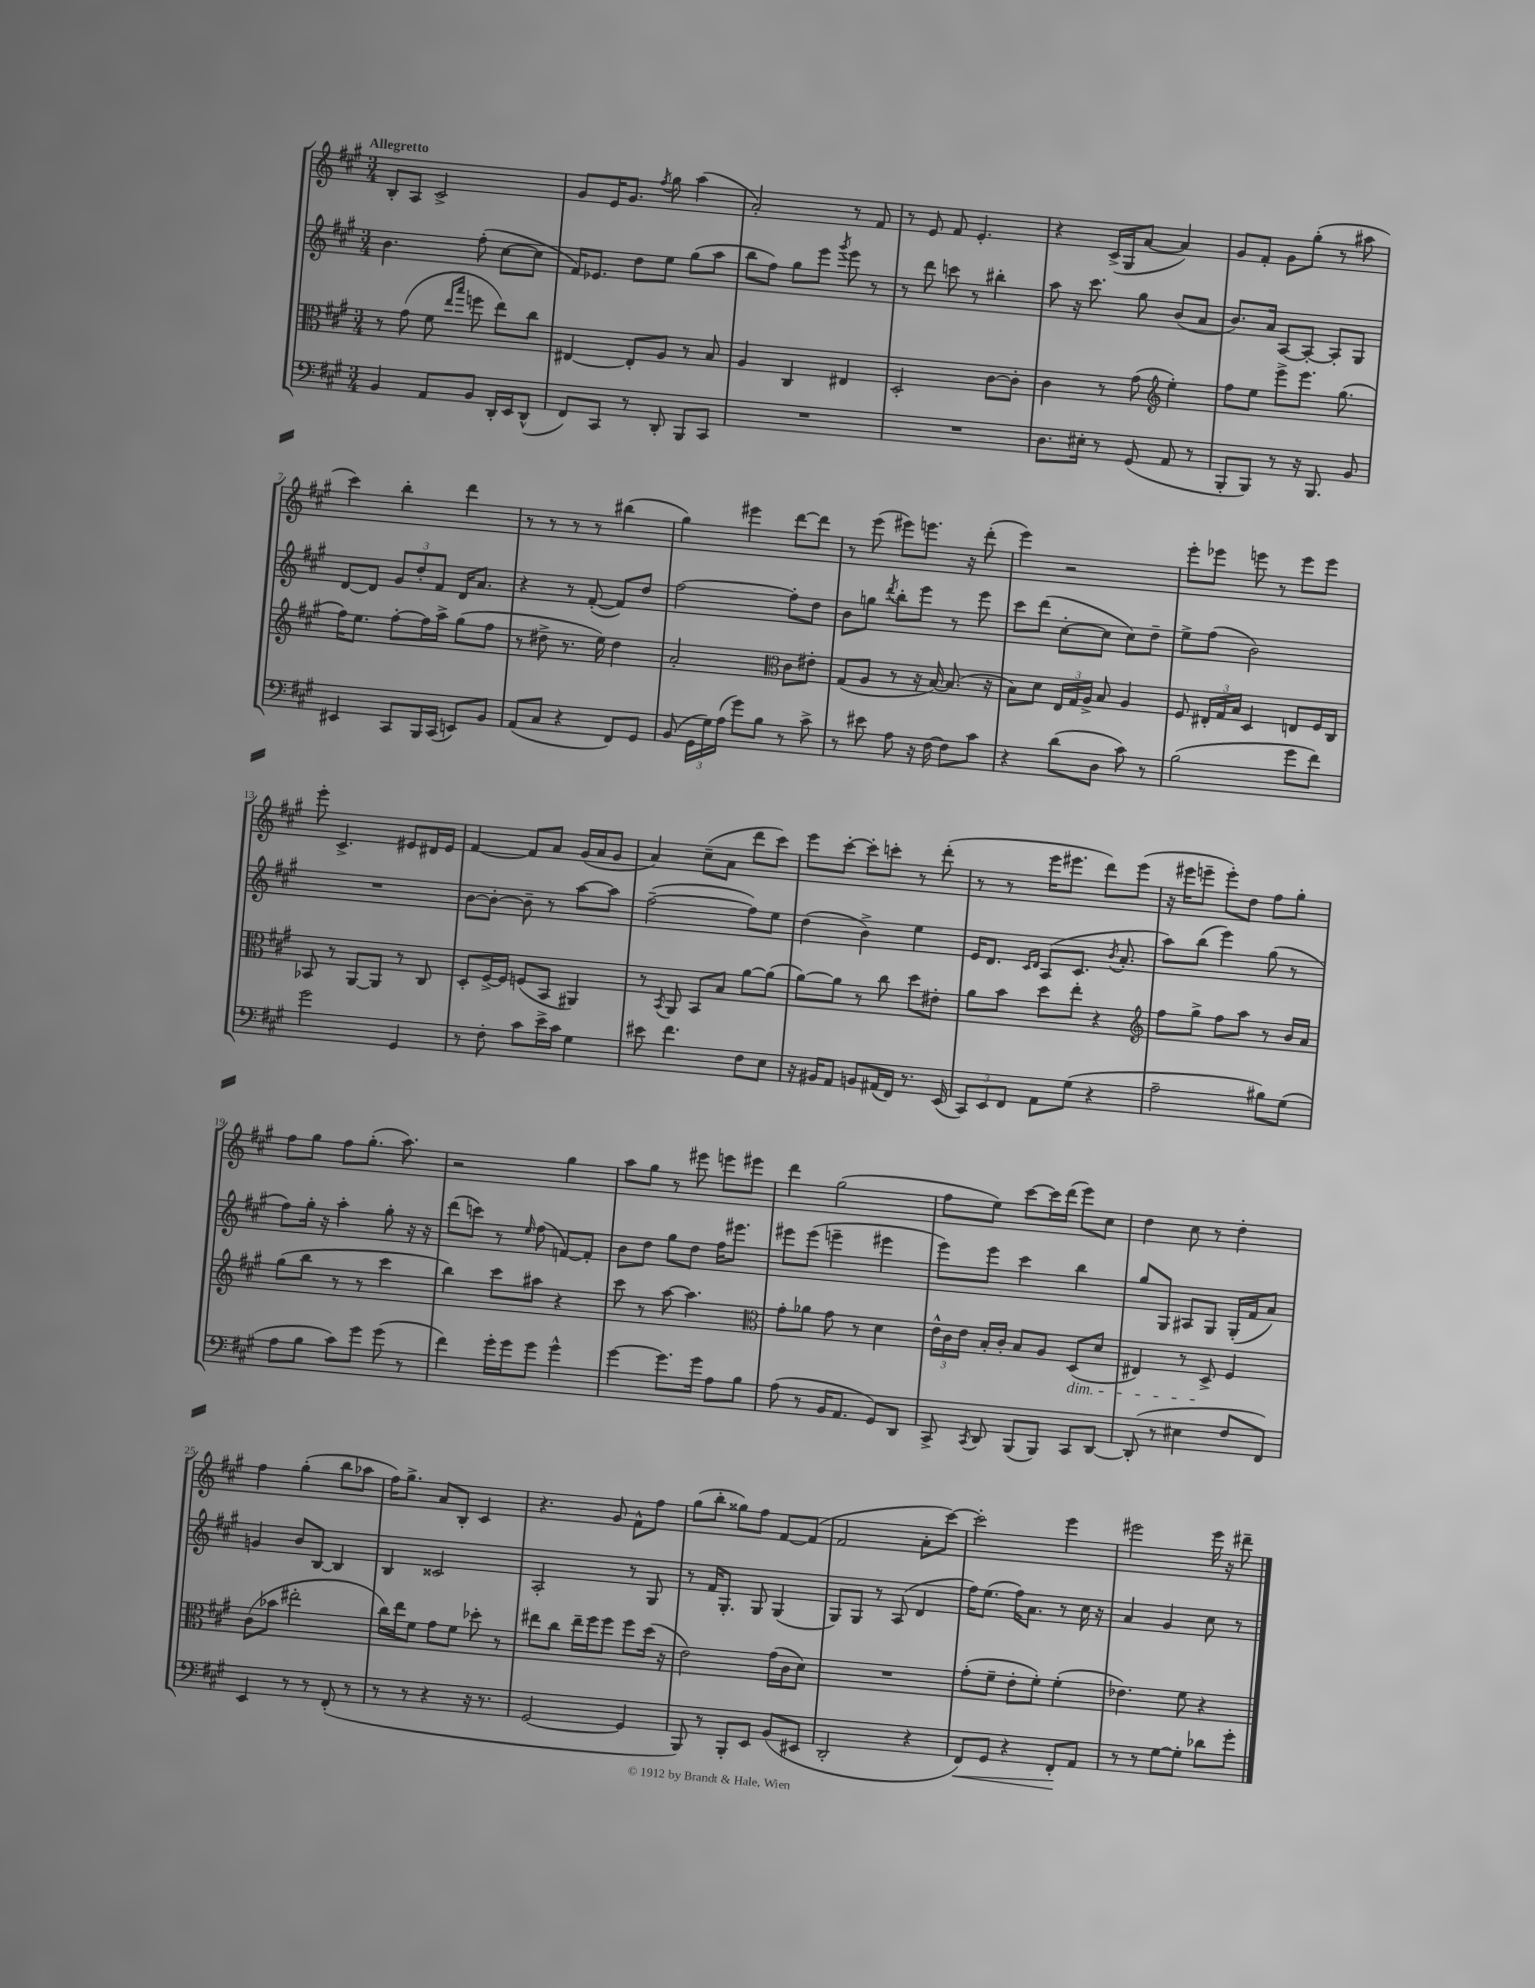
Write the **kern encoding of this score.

**kern	**kern	**kern	**kern
*staff4	*staff3	*staff2	*staff1
*clefF4	*clefC3	*clefG2	*clefG2
*k[f#c#g#]	*k[f#c#g#]	*k[f#c#g#]	*k[f#c#g#]
*M3/4	*M3/4	*M3/4	*M3/4
4BB/	8r	4.b\	8B'/L
.	(8g#\	.	8A/J
8AA/L	8f#\	.	2c#^/
.	16qqee/LL	.	.
.	16qqbb/JJ	.	.
8BB/J	8ff\	(8ff#'\	.
16DD'/LL	8ee\L)	[8cc#\L	.
16EE/J	.	.	.
(8DD^^/J	8cc#\J	8cc#\]J	.
=	=	=	=
8FF#/L)	[4E#/	16f#/LK)	8g#/L
.	.	8.e-/J	.
8CC#/J	.	.	16e/K
.	.	.	8.g#/J
8r	8E#'/]L	8dd\L	.
.	.	.	8qff#/
8DD'/	8A/J	8ee\J	8gg#\
8BBB/L	8r	(8gg#\L	(4aa\
8CC#/J	8B/	8aa\J	.
=	=	=	=
2.r	4A/	8bb\L	2a'/)
.	.	8ff#\J)	.
.	4C#/	8gg#\L	.
.	.	8eee\J	.
.	.	8qggg#/	.
.	4E#/	8eee\	8r
.	.	8r	8f#/
=	=	=	=
2.r	2D'/	8r	8r
.	.	8ddd\	8e/
.	.	8ccc\	8f#/
.	.	8r	4.e'/
.	[8c#\L	4bb#'\	.
.	8c#'\]J	.	.
=	=	=	=
8.D\L	4c#\	8aa\	4r
.	.	16r	.
16E#'\Jk	.	8.ccc#\	.
8r	8r	.	(16c#^/LL
.	.	.	16G#/J
(8GG#/	(8g#\	8gg#\	[8a/J
*	*clefG2	*	*
8AA/	4ee'\)	(8b/L	4a/])
8r	.	8a/J	.
=	=	=	=
8BBB'/L	8ff#\L	8.b/L)	8g#/L
8BBB/J)	8ee\J	.	8f#'/J
.	.	16a/Jk	.
8r	8eee^\L	[8A/L	8g#\L
16r	8.eee\J	8A'/_J	(8gg#'\J
8.BBB/	.	.	.
.	.	8A'/]L	8r
.	(8.gg#\	.	.
8BB/	.	8G#/J	8aa#\
=	=	=	=
4EE#/	16ff#\LK)	[8d/L	4ccc#\)
.	8.ee\J	.	.
.	.	8d/]J	.
8CC#/L	[8ff#'\L	12g#/L	4bb'\
.	.	12dd'/	.
16BBB/L	16ff#\]L	.	.
.	.	12f#/J	.
(16CC#/JJ	16aa^\JJ	.	.
8EE/L)	(8gg#\L	16d/LK	4ddd\
.	.	8.a/J	.
8BB/J	8ff#\J	.	.
=	=	=	=
(8AA/L	8r	4r	8r
8C#/J	8dd#^\	.	8r
4r	8.r	8r	8r
.	.	([8f#'/	8r
.	16ee\)	.	.
8FF#/L)	4dd#\	8f#/]L)	(4bb#\
8GG#/J	.	8dd/J	.
=	=	=	=
(8BB/	2a'/	[2ff#\	4gg#\)
24GG#\LL	.	.	.
24G#\)	.	.	.
(24A\JJ	.	.	.
8g#\L)	.	.	4eee#\
8B\J	.	.	.
*	*clefC3	*	*
8r	8c#\L	8ff#'\]L	[8ddd\L
8c#^\	8e#'\J	8dd\J	8ddd\]J
=	=	=	=
8r	(8G#/L	8b\L	8r
8e#\	8A/J	8gg\J	(8eee\
.	.	8qddd/	.
8A\	8r	8bb'\L	8eee#\L)
16r	16r	8eee\J	8.eee\J
[16F#\	[16B/)	.	.
8F#\]L	(8.B/]	8r	.
.	.	.	16r
8c#\J	.	8eee\	(8ddd'\
.	16r	.	.
=	=	=	=
4r	8B\L)	8ccc#\L	4eee\)
.	8d\J	(8ddd\J	.
(8d\L	24E/LL	[8cc#'\L	2r
.	24G#/	.	.
.	24A^/JJ	.	.
8D\J	8B/	8cc#\]J	.
8c#\)	4A/	8cc#\L)	.
8r	.	8dd~\J	.
=	=	=	=
(2B\	8F#/	8ee^\L	8eee'\L
.	24E#'/LL	(8ff#\J	8eee-\J
.	24G#/	.	.
.	24B/JJ	.	.
.	4D/	2b\)	8eee\
.	.	.	8r
8g#\L	8E/L	.	8eee\L
8f#\J)	16F#/L	.	8eee\J
.	16C#/JJ	.	.
=	=	=	=
2g#\	8BB-/	2.r	8eee'\
.	8r	.	4.c#^/
.	[8AA/L	.	.
.	8AA/]J	.	.
4GG#/	8r	.	8e#/L
.	8C#/	.	16d#/L
.	.	.	16e#/JJ
=	=	=	=
8r	8D'/L	[8b\L	[4f#/
8F#'\	[16F#^/L	8b'\_J	.
.	16F#/]JJ	.	.
8c#\L	(8F/L	8b~\]	8f#/]L
16e^\L	8BB/J	8r	8a/J
16c#\JJ	.	.	.
4G#\	4AA#/)	[8aa\L	(16g#/LL
.	.	.	16a/J
.	.	8aa\]J	8g#/J
=	=	=	=
8e#\	8r	([2ff#~\	4a/)
.	8qBB/	.	.
4.f#\	8AA/	.	.
.	8BB/L	.	(8cc#~\L
.	8B/J	.	8a\J
8F#\L	[8a\L	8ff#\]L)	8ddd\L
8E\J	(8a\]J	8ee\J	8ccc#\J)
=	=	=	=
16r	[8a\L)	(4dd\	8eee\L
16BB#/LK	.	.	.
8AA/J	8a\]J	.	[8ccc#'\J
8BB/L	8r	4b^\)	8ccc#'\]L
(16AA#/L	8cc#\	.	8ccc'\J
16FF#/JJ)	.	.	.
8.r	8dd\L	4ee\	8r
.	8e#'\J	.	(8ddd'\
(16EE/	.	.	.
=	=	=	=
12CC#/L)	8a\L	16e/LK	8r
.	.	8.d/J	.
12EE/	.	.	.
.	8b\J	.	8r
12FF#/J	.	.	.
.	.	16qqc#/LL	.
.	.	16qqd/JJ	.
8AA\L	8dd\L	(8A/L	16eee\LK
.	.	.	8.eee#\J
(8G#\J	8ee'\J	8.c#/J	.
4r	4r	.	8ddd\L)
.	.	8qb/	.
.	.	8.a'/	.
.	.	.	(8eee#\J
=	=	=	=
*	*clefG2	*	*
2A~\	8ff#\L	8aa\L)	16r
.	.	.	16eee#\LK
.	8gg#^\J	(8bb\J	8eee~\J
.	8ff#\L	4eee\)	8eee'\L)
.	8aa\J	.	8dd\J
8B#\L)	8r	(8gg#\	8ff#\L
(8G#\J	16b/LL	8r	8gg#'\J
.	16a/JJ	.	.
=	=	=	=
8A\L	(8gg#\L	8ff#\L)	8ff#\L
8B\J	8bb\J	16gg#'\Jk	8gg#\J
.	.	16r	.
8c#\L)	8r	4aa'\	8ff#\L
8g#\J	8r	.	(8.gg#'\J
(8g#\	4ccc#\	8gg#'\	.
.	.	.	8.aa\)
8r	.	16r	.
.	.	16r	.
=	=	=	=
4f#\)	4bb\)	(8ddd\L	2r
.	.	8ccc\J)	.
16g#'\LL	8ccc#\L	8r	.
16g#\J	.	.	.
.	.	16qqee/	.
8g#\J	8aa#\J	(8ff#\	.
4g#^^\	4r	[8f/L)	4gg#\
.	.	8f'/]J	.
=	=	=	=
[4g#\	8ccc#\	8b\L	8aa\L
.	8r	8dd\J	8gg#\J
8.g#\]L	[8aa\	8gg#\L	8r
.	4.aa\]	8dd\J	8eee#\
16g#\Jk	.	.	.
8A\L	.	16ff#\LK	8eee\L
.	.	8.eee#\J	.
8B\J	.	.	8eee#\J
=	=	=	=
*	*clefC3	*	*
(8A\	8g#'\L	8eee#\L	4ddd\
8r	8a-\J	(8eee#\J	.
16BB/LK	8g#\	4eee~\	(2gg#\
8.AA/J	.	.	.
.	8r	.	.
8GG#/L)	4d\	4eee#\	.
8DD/J	.	.	.
=	=	=	=
8CC#^/	24e^^\LL	8eee\L)	8ff#\L
.	24c#\	.	.
.	24e\JJ	.	.
8qCC#/	.	.	.
8DD/	16B'/LL	8eee\J	8ee\J)
.	16c#'/JJ	.	.
(8BBB/L	8B/L	4ccc#\	[8ccc#\L
8BBB/J)	8A/J	.	16ccc#\]L
.	.	.	(16ddd\JJ
8CC#/L	(8D/L	4bb\	8eee\L)
[8DD/J	8d/J	.	8cc#\J
=	=	=	=
(8DD'/]	4E#/)	8gg#/L	4dd\
8r	.	8G#/J	.
4E#\	8r	8A#/L	8cc#\
.	8D^/	8G#/J	8r
8F#/L	4F#/	(16G#'/LL	4dd'\
.	.	16f#/J	.
8FF#/J)	.	8a/J)	.
=	=	=	=
4EE/	(8c#\L	4g/	4ff#\
.	8b-\J	.	.
8r	2ee#'\	8b/L	(4gg#'\
8r	.	[8B/J	.
(8FF#'/	.	4B/]	8bb\L
8r	.	.	8aa-\J
=	=	=	=
8r	16cc#\LL)	4B/	16ff#\LK)
.	16ee\J	.	8.gg#^\J
8r	8f#\J	.	.
4r	8g#\L	2c##/	8a/L
.	8f#\J	.	8B'/J
16r	8dd-'\	.	4c#/
8.r	.	.	.
.	8r	.	.
=	=	=	=
[2GG#/	8ee#\L	2A'/	4.r
.	8cc#\J	.	.
.	16ee#~\LL	.	.
.	16ff#\J	.	.
.	8ff#\J	.	8g#/
4GG#/]	8ff#\L	8r	8f#^^\L
.	(16dd\Jk	8G#/	8ff#\J
.	16r	.	.
=	=	=	=
8BBB/)	2e\)	8r	(8gg#\L
8r	.	16f#/LK	8bb'\J
.	.	8.G#'/J	.
8BBB'/L	.	.	8gg##\L)
8EE/J	.	8G#/	8ff#\J
(8BB/L	(16g#\LL	(4G#/	[8f#/L
.	16c#\J	.	.
8EE#/J	8d\J)	.	(8f#/]J
=	=	=	=
2DD'/	2.r	8G#/L)	2f#/
.	.	8G#/J	.
.	.	8r	.
.	.	(8A/	.
4r	.	4d/	8a'\L
.	.	.	[8ccc#\J)
=	=	=	=
8FF#/L)	(8g#'\L	16ff#\LK)	2ccc#'\]
.	.	(8.ee\J	.
8GG#/J	8f#~\J	.	.
4r	8e'\L	16ff#\LK)	.
.	.	8.a\J	.
.	8f#'\J)	.	.
8FF#'/L	(4f#'\	8r	4eee\
8AA/J	.	16cc#\	.
.	.	16r	.
=	=	=	=
8r	4.e-\)	4a/	2eee#\
8r	.	.	.
[8G#\L	.	4g#/	.
8G#'\]J	8f#\	.	.
8d-\L	4r	8cc#\	16eee#\
.	.	.	16r
8g#'\J	.	8r	8ddd#~\
==	==	==	==
*-	*-	*-	*-
